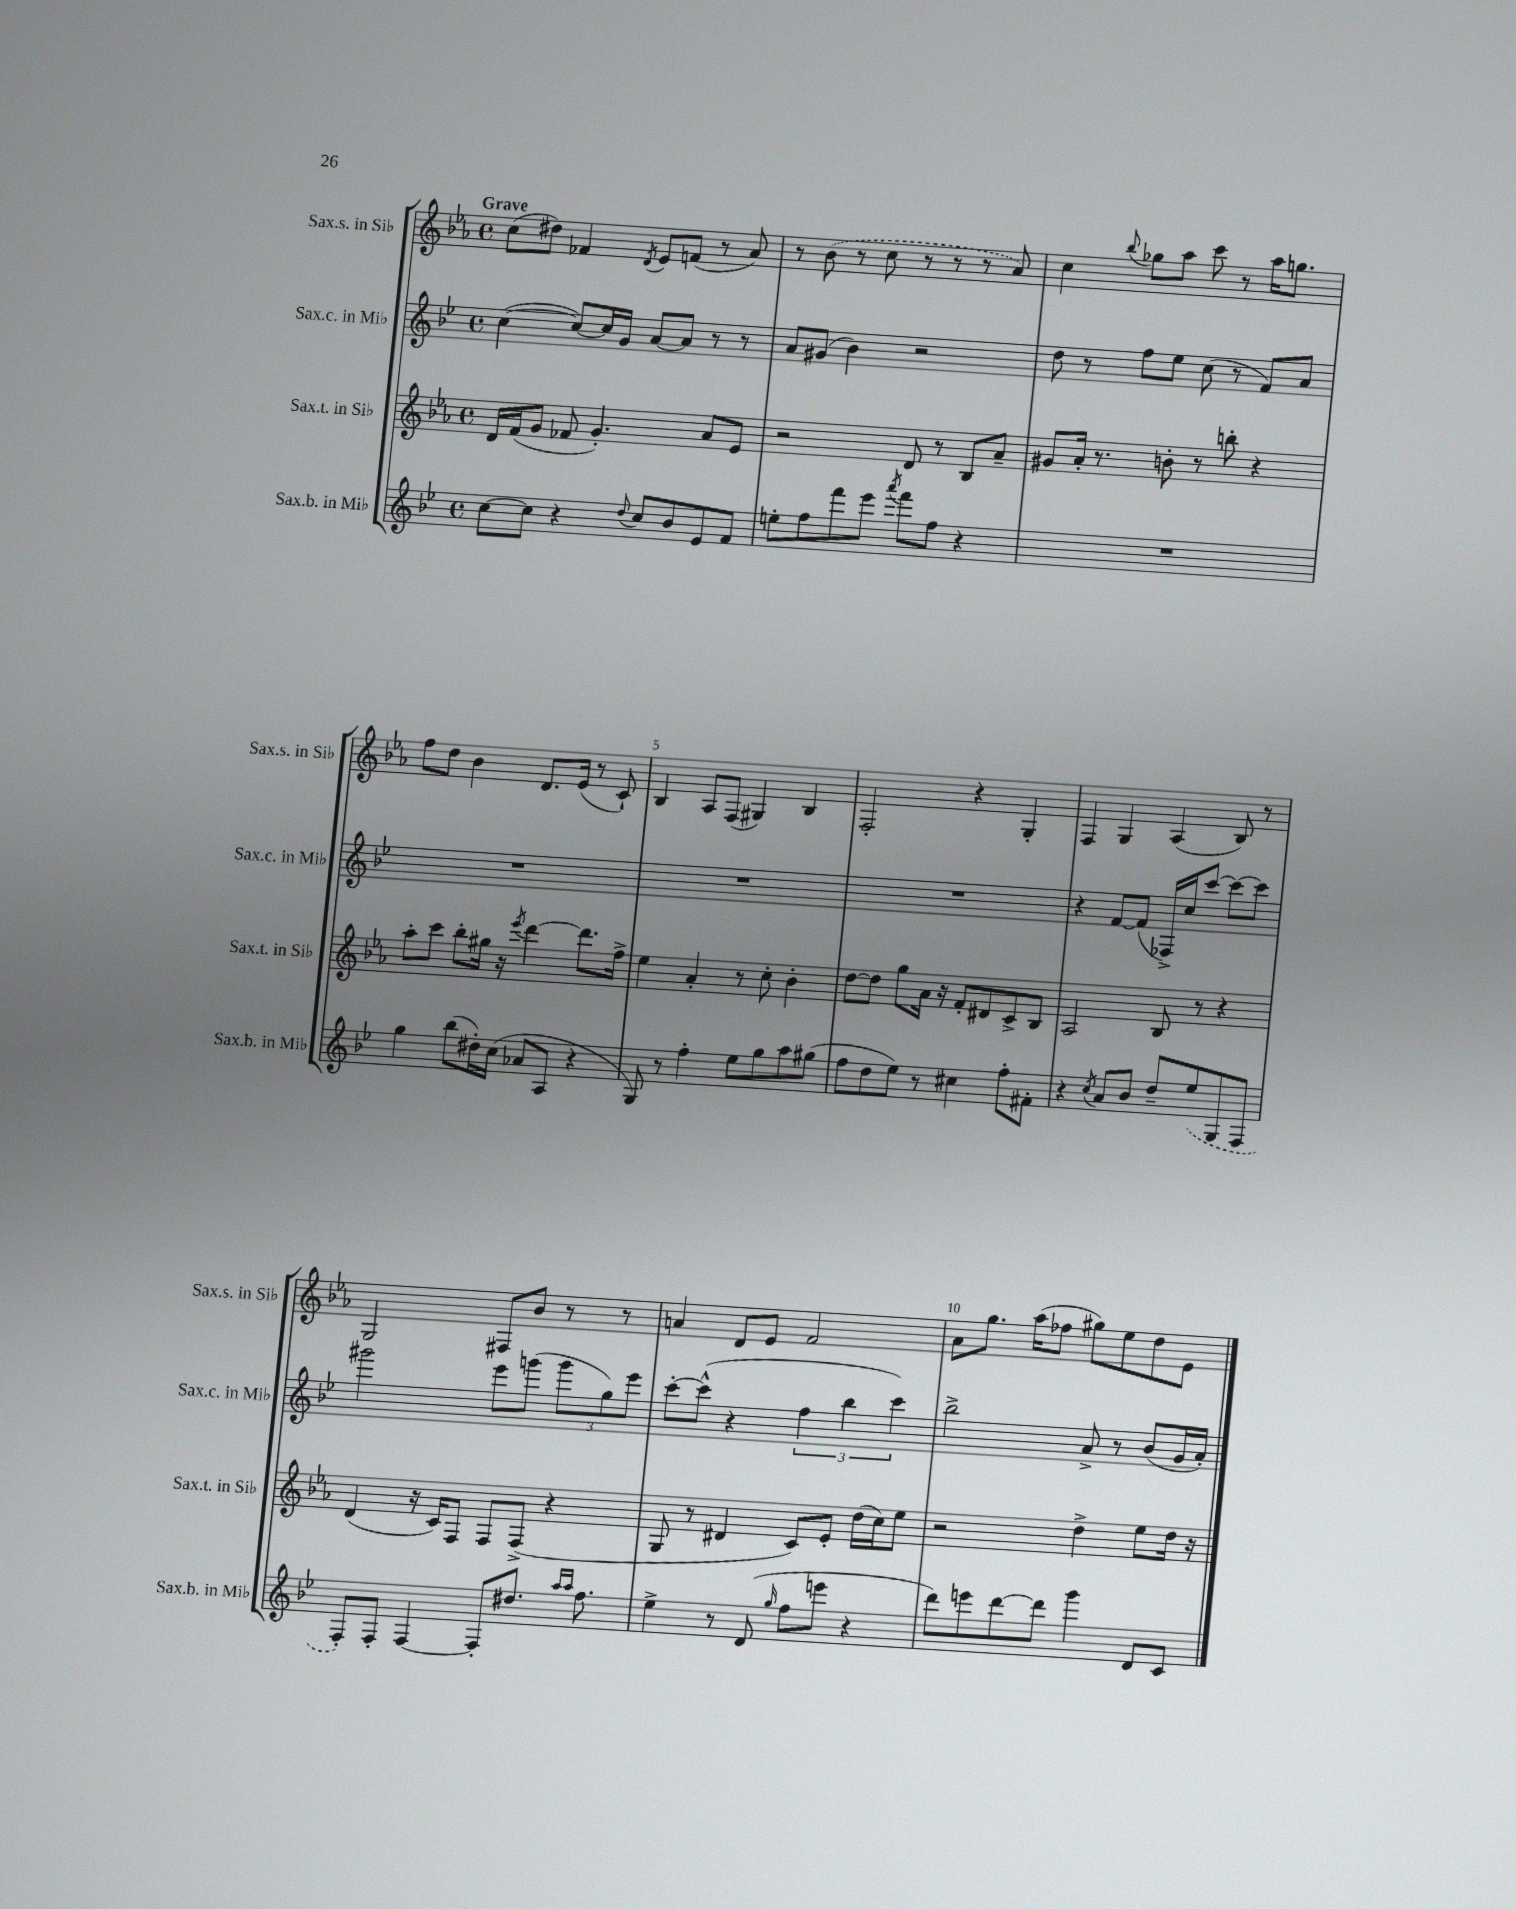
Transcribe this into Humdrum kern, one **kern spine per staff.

**kern	**kern	**kern	**kern
*staff4	*staff3	*staff2	*staff1
*clefG2	*clefG2	*clefG2	*clefG2
*k[b-e-]	*k[b-e-a-]	*k[b-e-]	*k[b-e-a-]
*M4/4	*M4/4	*M4/4	*M4/4
*met(c)	*met(c)	*met(c)	*met(c)
[8cc	16d	([4cc	(8cc
.	(16f	.	.
8cc]	8g	.	8dd#)
4r	8f-	8cc_)	4f-
.	4.g')	16cc]	.
.	.	16g	.
8qqdd	.	.	8qd
8cc	.	[8a	8e-
8b-	.	8a]	(8f
8e-	8a-	8r	8r
8f	8e-	8r	8a-)
=	=	=	=
8ee'	2r	8a	8r
8ff	.	(8g#	(8b-
8fff	.	4b-)	8r
8eee-	.	.	8cc
8qaaa	.	.	.
8fff	8d	2r	8r
8ff	8r	.	8r
4r	8B-	.	8r
.	8a-~	.	8a-)
=	=	=	=
1r	8g#	8dd	4cc
.	16a-'	8r	.
.	8.r	.	.
.	.	.	8qqbb-
.	.	8ff	8gg-
.	8b'	8ee-	8aa-
.	8r	(8cc	8ccc
.	8bb'	8r	8r
.	4r	8f)	16aa-
.	.	.	8.gg
.	.	8a	.
=	=	=	=
4gg	8aa-'	1r	8ff
.	8ccc	.	8dd
(8bb-	8bb-'	.	4b-
16dd#')	16gg#	.	.
(16cc	16r	.	.
.	8qeee-	.	.
8a-	[4ddd	.	8.d
8A	.	.	.
.	.	.	(16e-
4r	8.ddd]	.	8r
.	.	.	8c`)
.	16ff^	.	.
=	=	=	=
8G)	4ee-	1r	4B-
8r	.	.	.
4ff'	4a-'	.	8A-
.	.	.	(8F
8ee-	8r	.	4G#)
8gg	8cc'	.	.
8aa	4b-'	.	4B-
(8gg#	.	.	.
=	=	=	=
8ff	[8dd	1r	2F'
8dd	8dd]	.	.
8ee-)	8gg	.	.
8r	16a-	.	.
.	16r	.	.
4cc#	8f'	.	4r
.	8d#	.	.
8ff'	8c^	.	4G'
8f#'	8B-	.	.
=	=	=	=
4r	2A-	4r	4F
8qcc	.	.	.
8a	.	[8f	4G
8b-	.	(8f]	.
8dd~	8B-	16F-^)	(4A-
.	.	16cc	.
(8ee-	8r	[8ccc	.
8G	4r	8ccc_	8B-)
8F	.	8ccc]	8r
=	=	=	=
8F')	(4d	2ggg#	2G
8F'	.	.	.
[4F	16r	.	.
.	16c)	.	.
.	8F	.	.
8F']	8F	8eee-	8F#
8.dd#	(8F^	(8ggg	8b-
.	4r	12ggg	8r
16qqaa	.	.	.
16qqaa	.	.	.
8.ff	.	.	.
.	.	12gg)	.
.	.	.	8r
.	.	12eee-	.
=	=	=	=
4ee-^	8G	[8ccc'	4a
.	8r	(8ccc^^]	.
8r	4d#	4r	8d
(8d	.	.	8e-
16qqgg	.	.	.
8ff	8c)	6ff	2f
8eee	8e-'	.	.
.	.	6bb-	.
4r	(16dd	.	.
.	16cc)	.	.
.	.	6ccc)	.
.	8ee-	.	.
=	=	=	=
8ddd)	2r	2bb-^	8a-
8eee	.	.	8.gg
[8ddd	.	.	.
.	.	.	(16aa-
8ddd]	.	.	8ff-
4ggg	4dd^	8a^	8gg#)
.	.	8r	8ee-
8d	8ee-	(8b-	8dd
8c	16dd	16g	8e-
.	16r	16a')	.
==	==	==	==
*-	*-	*-	*-
